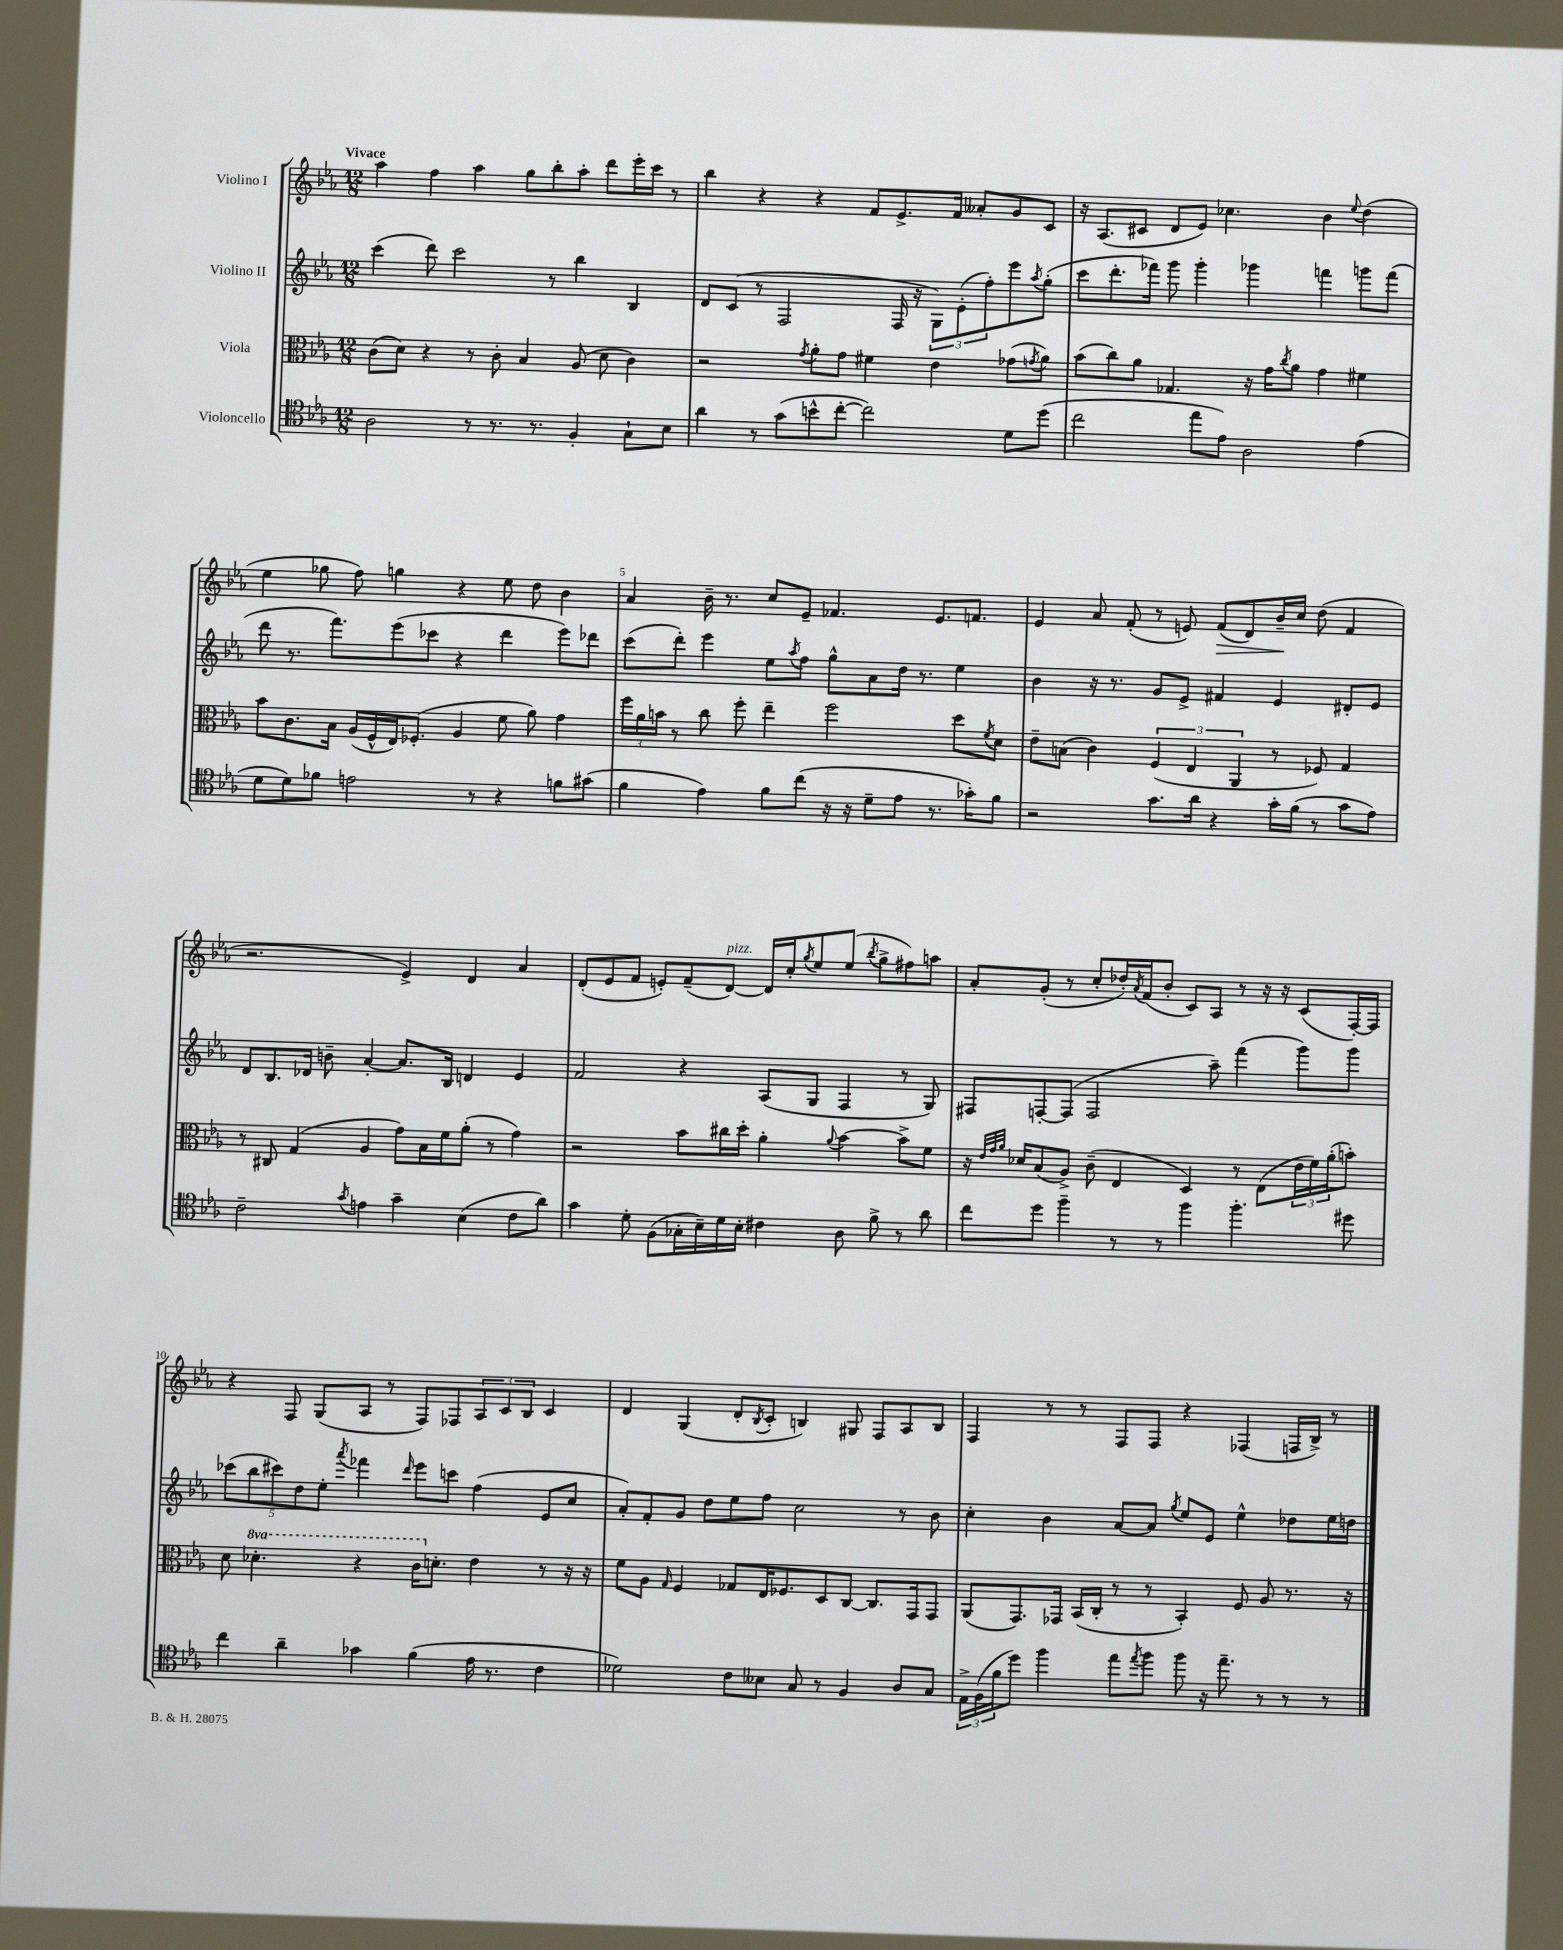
<<
\new StaffGroup <<
\new Staff = "s0" \with { instrumentName = "Violino I" } {
    \clef treble \key ees \major \numericTimeSignature \time 12/8 \tempo "Vivace"
    aes''4 f''4 aes''4 g''8 bes''8-. aes''8-. d'''8 ees'''16-. c'''16 r8 |
    bes''4 r4 r4 f'8 ees'8.-> f'16 aeses'8-. g'8 c'8 |
    r16 aes8.( cis'8 d'8 ees'8) ces''4. bes'4 \appoggiatura { ees''8 } d''4( |
    ees''4 ges''8 f''8) g''4 r4 ees''8 d''8 bes'4 |
    aes'4 bes'16-- r8. c''8 ees'8-- fes'4. ees'8. f'8. |
    ees'4 aes'8 f'8-.( r8 e'8) f'8\>( d'8) bes'16--\! c''16 d''8( f'4 |
    r2. ees'4->) d'4 aes'4 |
    d'8-.( ees'8 f'8 e'8-.) f'8--( d'8~^\markup { \italic "pizz." }) d'16 c''16-. \acciaccatura { g''8 } ees''8 ees''8( \acciaccatura { bes''8 } g''8-> fis''8) a''8 |
    aes'8-. g'8-.( r8 c''8-. des''16-.) \acciaccatura { aes'8 } f'16( bes'8-. c'8) aes8 r8 r16 r16 c'8( f16~-.) f16 |
    r4 f8 g8( aes8 r8 f8) fes8 \tuplet 3/2 { aes8 c'8 bes8 } c'4 |
    d'4 g4( d'8-. \acciaccatura { bes8 } c'8-. b4) gis8 f8 aes8 b8 |
    f4 r8 r8 f8 f8 r4 fes4( f16 bes16->) r8 \bar "|." |
}
\new Staff = "s1" \with { instrumentName = "Violino II" } {
    \clef treble \key ees \major \numericTimeSignature \time 12/8
    c'''4( d'''8) c'''2 r8 bes''4 bes4 |
    d'8 c'8( r8 f2 f16 r16 \tuplet 3/2 { g8) ees'8-.( f''8-.) } ees'''8 \acciaccatura { aes''8 } g''8-.( |
    c'''8 d'''8.-. fes'''16) g'''8 g'''4-. ges'''4 f'''4 g'''8 f'''8( |
    d'''8 r8. f'''8.) ees'''8( ces'''8 r4 d'''4 ees'''8) des'''8 |
    c'''8( d'''8-.) ees'''4 ees''8 \acciaccatura { aes''8 } f''8 g''8-^ aes'8 d''16 r8. ees''4 |
    bes'4 r16 r8. g'8 ees'8-> fis'4 ees'4 dis'8-. ees'8 |
    d'8 bes8. des'16 b'8-- aes'4~-. aes'8. bes16 d'4 ees'4 |
    f'2 r4 aes8( g8 f4 r8 g8) |
    fis8 f8~-. f8( f2 aes''8--) f'''4( g'''8) g'''8 |
    \tuplet 5/4 { ces'''8( bes''8 cis'''8) d''8 ees''8-. } \acciaccatura { aes'''8 } fes'''4 \grace { d'''16 } ees'''8 c'''8 f''4( ees'8 c''8 |
    aes'8-.) f'8-. g'8 d''8 ees''8 f''8 c''2 r8 bes'8 |
    c''4-. bes'4 aes'8~ aes'8 \acciaccatura { g''8 } ees''8 ees'8 ees''4-^ des''8 ees''16 d''16 \bar "|." |
}
\new Staff = "s2" \with { instrumentName = "Viola" } {
    \clef alto \key ees \major \numericTimeSignature \time 12/8 \set Staff.ottavationMarkups = #ottavation-simple-ordinals
    c'8( d'8) r4 r8 c'8-. bes4 aes8( d'8 c'4) |
    r2 \acciaccatura { g'8 } aes'8-. g'8 fis'4 ees'4 ges'8( \acciaccatura { g'8 } aes'8) |
    bes'8( c''8) aes'8 ges4. r16 g'16 \acciaccatura { c''8 } aes'8 g'4 fis'4 |
    bes'8 c'8. bes16 aes16( f16-^ ees16) fes8.-.( aes4 f'8 aes'8) g'4 |
    \tuplet 3/2 { f''16 aes'16 b'16 } r8 c''8 f''8-. ees''4-- f''2 d''8 \acciaccatura { f'8 } d'8 |
    ees'8-- b8( c'4) \tuplet 3/2 { f4( ees4 aes,4 } r8 fes8) g4 |
    r8 cis8 g4( aes4 g'8) bes16 f'16 aes'8-.( r8 g'4) |
    r2 bes'8 cis''16 d''16-. aes'4-. \appoggiatura { aes'8 } bes'4~ bes'8-> f'8 |
    r16 \grace { ees'32 g'32 aes'32 } des'16 bes8( aes8->) c'8--( ees4 d4) r8 ees8( \tuplet 3/2 { ees'16 f'16) aes'16-.( } b'8-.) |
    d'8 \ottava #1 des''4.-. r4 c''16 \ottava #0 d'!8.-. ees'4 r8 r16 r16 |
    f'8 aes8 \grace { g16 } f4 ges8 ees16 fes8. d8 c8~ c8. g,16 g,8 |
    aes,8( g,8.) ges,16 bes,16( c16-. r8 r8 bes,4-.) f8 aes8 r8. r16 \bar "|." |
}
\new Staff = "s3" \with { instrumentName = "Violoncello" } {
    \clef tenor \key ees \major \numericTimeSignature \time 12/8
    aes2 r8 r8. r8. f4-. g8-! bes8 |
    aes'4 r8 g'8( b'8-^ c''8~-. c''2) d'8 d''8( |
    c''2 ees''8 ees'8) aes2 ees'4( |
    d'8 d'8) fes'8 e'2 r8 r4 f'8 gis'8( |
    f'4 ees'4) f'8 c''8( r16 r16 d'8-- ees'8 r8. ges'16-.) f'8 |
    r2 g'8. aes'16 r4 g'16-. f'16( r8 g'8 ees'8) |
    c'2-- \acciaccatura { g'8 } e'4 g'4-- bes4( c'8 aes'8) |
    g'4 d'8-. f8( ges16-. bes16--) d'16 bes16-. cis'4 aes8 f'8-> r8 aes'8 |
    c''8 d''8 f''4-- r8 r8 f''4 f''4.-. dis''8 |
    c''4 aes'4-- ges'4 f'4( ees'16 r8. c'4 |
    des'2) c'8 beses8 g8 r8 f4 aes8 g8 |
    \tuplet 3/2 { ees16-> f16( f'16 } d''8) f''4 ees''8 \acciaccatura { ees''8 } f''8 f''8 r16 ees''8.-- r8 r8 r8 \bar "|." |
}
>>
>>
\layout { \context { \Score \override BarNumber.break-visibility = ##(#f #t #t) barNumberVisibility = #(every-nth-bar-number-visible 5) } }
